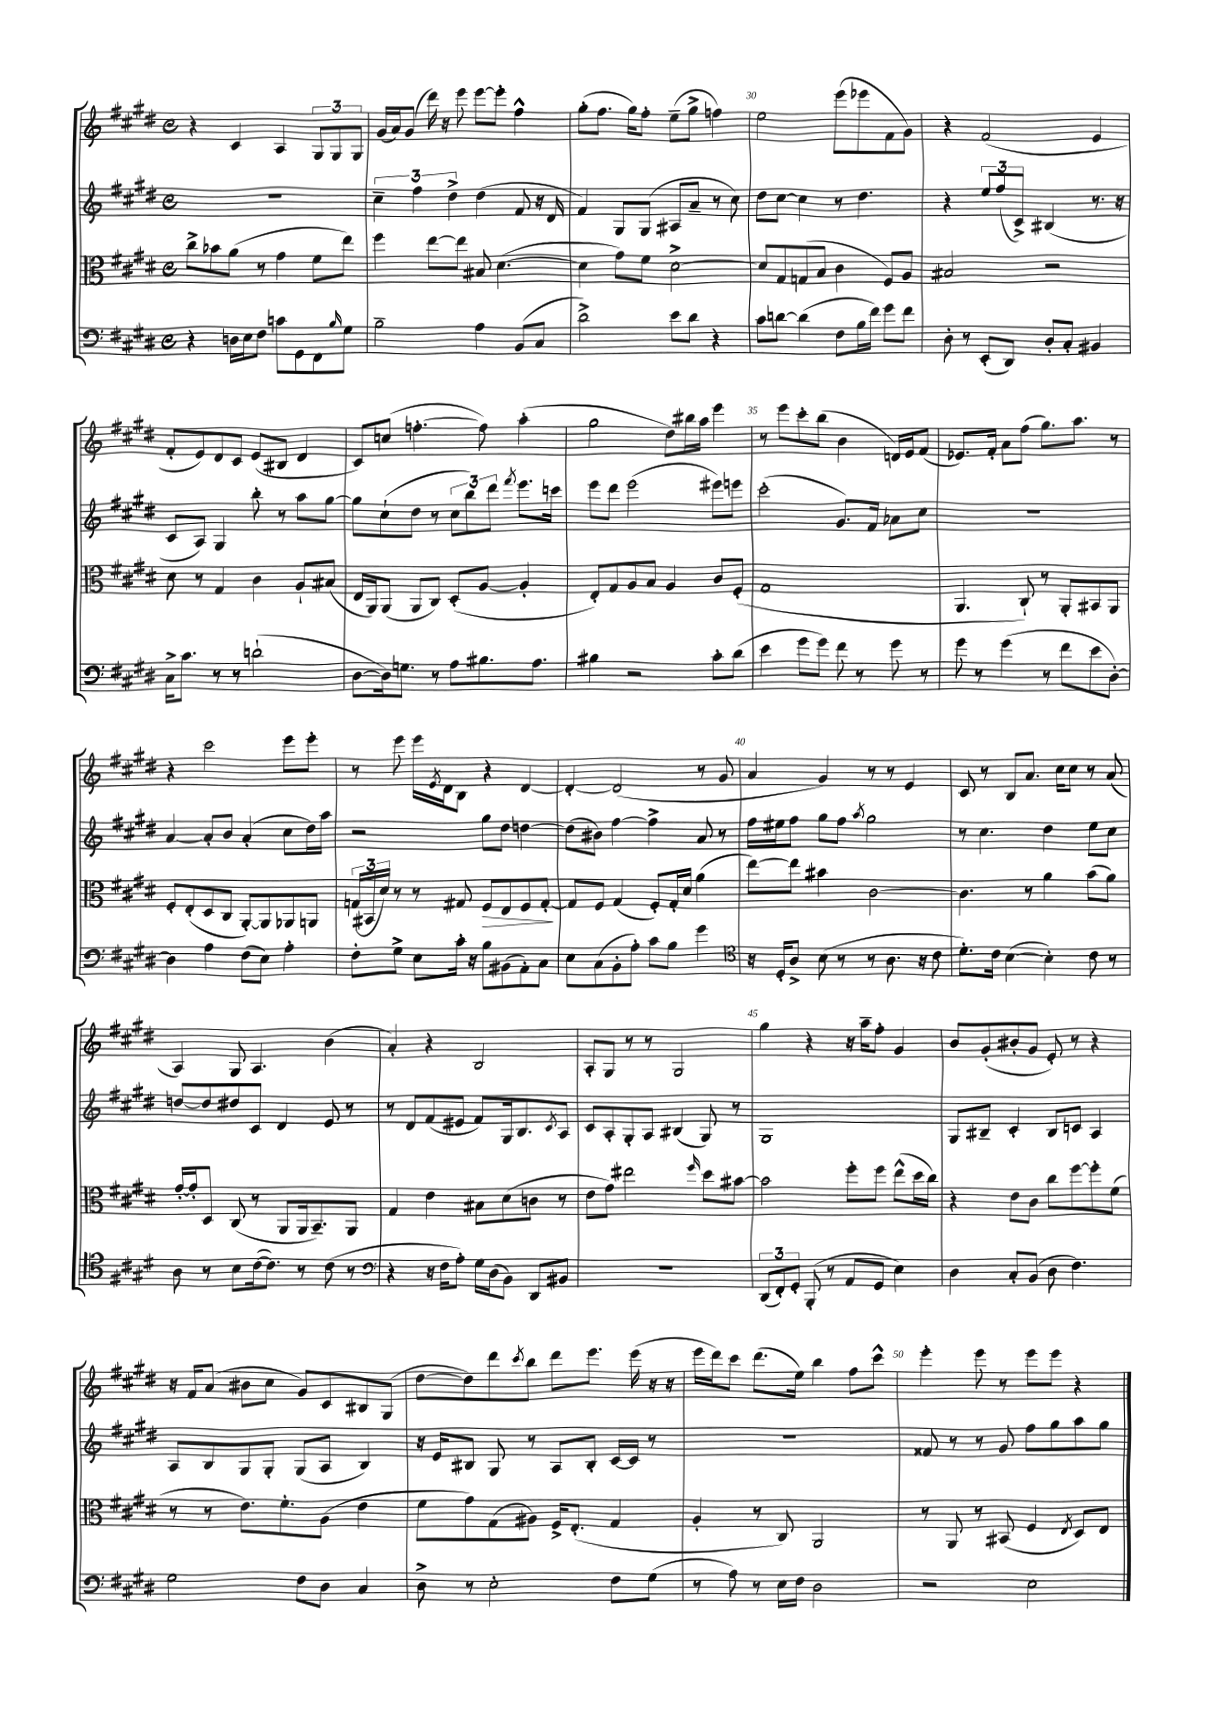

**kern	**kern	**kern	**kern
*staff4	*staff3	*staff2	*staff1
*clefF4	*clefC3	*clefG2	*clefG2
*k[f#c#g#d#]	*k[f#c#g#d#]	*k[f#c#g#d#]	*k[f#c#g#d#]
*M4/4	*M4/4	*M4/4	*M4/4
*met(c)	*met(c)	*met(c)	*met(c)
4r	8cc#^	1r	4r
.	8b-	.	.
16D	(8a	.	4c#
16E	.	.	.
8F#	8r	.	.
8c	4g#	.	4A
8GG#	.	.	.
8FF#	8f#	.	12G#
.	.	.	12G#
16qqB	.	.	.
8G#	8ee)	.	.
.	.	.	12G#
=	=	=	=
2B~	4ff#	6cc#~	(16g#
.	.	.	16a)
.	.	.	(8g#
.	.	6ff#	.
.	[8ee	.	16ddd#)
.	.	.	16r
.	.	6dd#^	.
.	8ee]	.	8eee
4A	8B#	(4dd#	[8eee
.	([4.d#	.	8eee']
(8BB	.	8f#	4ff#^^
8C#	.	16r	.
.	.	16d#	.
=	=	=	=
2d#^)	4d#]	4f#)	(8gg#'
.	.	.	8.ff#
.	8g#)	8G#	.
.	.	.	16gg#)
.	8f#	(8G#	8ff#'
8e	[2d#^	8A#	(8ee~
8d#	.	8a~	8gg#^
4r	.	8r	4ff)
.	.	8cc#)	.
=	=	=	=
8c#	8d#]	8dd#	2ee
[8d	8G#	[8cc#	.
(4d]	(8G	4cc#]	.
.	8B	.	.
8F#	4c#	8r	(8eee
16B	.	4.dd#	8eee-
16f#)	.	.	.
8g#	8F#)	.	8f#
8f#	8A	.	8g#)
=	=	=	=
8D#'	2B#	4r	4r
8r	.	.	.
(8EE'	.	12ee	(2f#
.	.	(12ff#	.
8DD#)	.	.	.
.	.	12c#^)	.
8D#'	2r	(4B#	.
8C#'	.	.	.
4BB#	.	8.r	4e
.	.	16r	.
=	=	=	=
16C#^	8d#	8c#	8f#'
8.c#	.	.	.
.	8r	8A)	8e)
8r	4G#	4G#	8d#
8r	.	.	8c#
(2d`	4c#	8bb'	(8e
.	.	8r	8B#
.	8A`	8aa	4d#
.	(8B#	[8gg#	.
=	=	=	=
[8D#	16E	8gg#]	8c#)
.	16AA)	.	.
16D#])	(8AA	(8cc#`	(8cc
8.G	.	.	.
.	8AA	8dd#	[4.ff'
8r	8C#)	8r	.
8A	(8D#'	12cc#	.
.	.	12bb)	.
8.B#	[8A	.	8ff])
.	.	12ddd#	.
.	.	8qfff#	.
.	4A']	8.eee	(4aa'
8.A	.	.	.
.	.	16ccc	.
=	=	=	=
4B#	8E')	8eee	2gg#
.	8G#	8ddd#	.
2r	8A	(2eee	.
.	8B	.	.
.	4A	.	8dd#)
.	.	.	16bb#
.	.	.	16aa
8c#'	8c#	8eee#)	4eee
(8d#	(8F#'	8eee	.
=	=	=	=
4e	1G#	(2ccc#'	8r
.	.	.	8eee
8g#	.	.	8ccc#'
8g#)	.	.	(8bb
8f#	.	8.g#)	4b
8r	.	.	.
.	.	16f#	.
8g#	.	8a-	16d)
.	.	.	16e
8r	.	8cc#	(8f#
=	=	=	=
8g#	4.AA	1r	8.e-)
8r	.	.	.
.	.	.	16f#'
(4g#	.	.	8a
.	8C#`)	.	(8ff#
8r	8r	.	8.gg#)
8f#	8AA'	.	.
.	.	.	8.aa
8e	8BB#	.	.
[8D#')	8AA	.	8r
=	=	=	=
4D#]	8F#'	[4a	4r
.	(8E'	.	.
4A	8D#	8a']	2ccc#
.	8C#	8b	.
(8F#	[8AA')	(4a'	.
8E)	8AA]	.	.
4A'	8AA-	8cc#	8eee
.	8AA	16dd#)	8eee'
.	.	16aa	.
=	=	=	=
8F#'	(24G	2r	8r
.	24BB#	.	.
.	24d#)	.	.
8G#^	8r	.	8eee
8E	8r	.	16eee
.	.	.	8qe
.	.	.	16d#
16c#'	8G#	.	8B
16r	.	.	.
8B	8F#	8gg#	4r
(8BB#	8E	8dd#	.
8AA')	8F#	[4dd	[4d#
8C#	[8G#'	.	.
=	=	=	=
8E	8G#]	(8dd]	4d#'_
(8C#	8F#	8b#)	.
8BB'	(4G#	[4ff#	(2d#]
8A')	.	.	.
8c#	8F#')	4ff#^]	.
8B	16G#'	.	.
.	16d#	.	.
4g#	(4a	8a	8r
.	.	8r	8g#
=	=	=	=
*clefC4	*	*	*
16r	[8ee)	16ff#	4a
16D#'	.	16ee#	.
8A^	8ee]	8ff#	.
(8B	4b#	8gg#	4g#)
8r	.	8ff#	.
.	.	8qaa	.
8r	[2c#	2gg#	8r
8.A	.	.	8r
.	.	.	4e
16r	.	.	.
8c#	.	.	.
=	=	=	=
8.d#')	4.c#]	8r	8c#
.	.	4.cc#	8r
16c#	.	.	.
([4B	.	.	8B
.	8r	.	8.a
4B'])	4a	4dd#	.
.	.	.	16cc#
.	.	.	8cc#
8c#	(8b	8ee	8r
8r	8a)	8cc#	(8a
=	=	=	=
8A	[16g#'	[8dd	4A)
.	16g#']	.	.
8r	8D#	8dd]	.
8B	(8C#	8dd#	8G#
([16c#	8r	8c#	4.A
8.c#])	.	.	.
.	8AA	4d#	.
8r	16AA	.	.
.	8.BB~)	.	.
(8c#	.	8e	(4b
8r	8AA	8r	.
=	=	=	=
*clefF4	*	*	*
4r	4G#	8r	4a')
.	.	8d#	.
16r	4e	(8f#	4r
16F#	.	.	.
8A')	.	8e#	.
16G#	8B#	8f#)	2B
(16D#	.	.	.
8BB)	(8d#	16G#	.
.	.	8.B	.
8DD#	8c	.	.
.	.	8qc#	.
8BB#	8r	8A	.
=	=	=	=
1r	8e	8c#	8A'
.	8g#)	8A'	8G#
.	2ee#	8G#'	8r
.	.	8A	8r
.	.	(4B#	2G#
.	16qqff#	.	.
.	8dd#	8G#)	.
.	[8b#	8r	.
=	=	=	=
(12DD#	2b#]	1G#	4gg#
12FF#')	.	.	.
12GG#'	.	.	.
(8BBB'	.	.	4r
8r	.	.	.
8AA	8ff#'	.	16r
.	.	.	16aa~
8GG#	8ff#	.	8ff#'
4E)	(8ee^^	.	4g#
.	16dd#	.	.
.	16cc#)	.	.
=	=	=	=
4D#	4r	8G#	8b
.	.	8B#~	(8g#'
8C#'	8e	4c#'	8b#'
(8BB	8c#	.	8g#
8D#	8cc#	8B#	8e')
4.F#)	[8ff#	8c	8r
.	8ff#']	4A	4r
.	(8f#	.	.
=	=	=	=
2G#	8r	8A	16r
.	.	.	16f#
.	8r	8B	(8a
.	8.e)	8G#	8b#
.	.	8G#'	8cc#
.	8.f#'	.	.
8F#	.	(8G#	8g#)
8D#	(8A	8A	8c#
4C#	4e	4B)	8B#
.	.	.	(8G#
=	=	=	=
8D#^	8f#	16r	[8dd#
.	.	16e	.
8r	8g#)	8B#	8dd#])
2E'	(8G#	8G#	8ddd#
.	.	.	8qccc#
.	8A#)	8r	8bb
.	16F#^	8A	8ddd#
.	(8.E'	.	.
.	.	8B#'	8.eee
8F#	4G#	[16c#	.
.	.	16c#]	(16eee
(8G#	.	8r	16r
.	.	.	16r
=	=	=	=
8r	4A'	1r	16eee
.	.	.	16ddd#)
8A)	.	.	8ccc#
8r	8r	.	(8.ddd#
16E	8C#)	.	.
16F#	.	.	16ee)
2D#	2AA	.	4bb
.	.	.	8ff#
.	.	.	8ccc#^^
=	=	=	=
2r	8r	8f##	4eee'
.	8AA	8r	.
.	8r	8r	8eee
.	(8BB#	8g#	8r
2E	4F#	8ff#	8eee
.	.	8gg#	8eee
.	8qE	.	.
.	8D#)	8aa	4r
.	8E	8gg#	.
==	==	==	==
*-	*-	*-	*-
